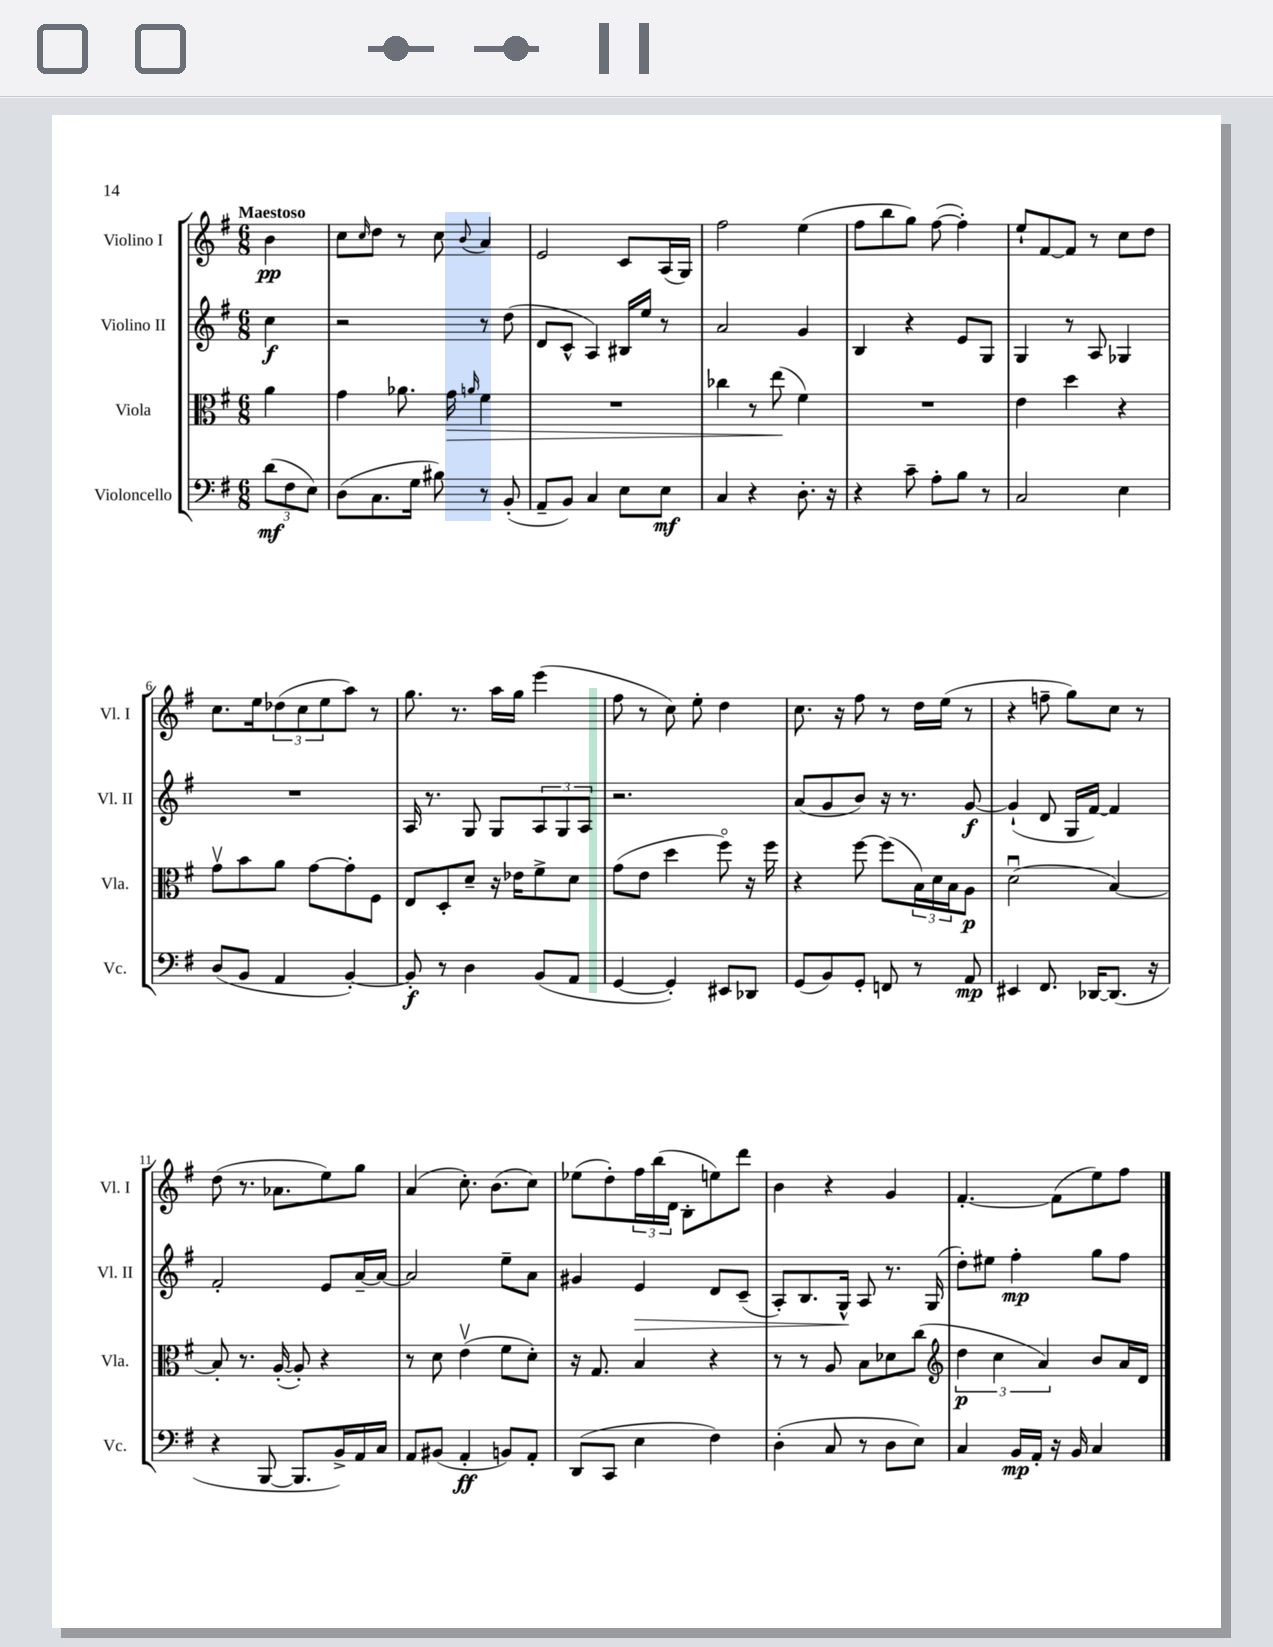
<<
\new StaffGroup <<
\new Staff = "s0" \with { instrumentName = "Violino I" shortInstrumentName = "Vl. I" } {
    \clef treble \key g \major \numericTimeSignature \time 6/8 \partial 4 \tempo "Maestoso"
    b'4\pp |
    c''8 \grace { c''16 } d''8 r8 c''8 \appoggiatura { b'8 } a'4 |
    e'2 c'8 a16( g16) |
    fis''2 e''4( |
    fis''8 b''8 g''8) fis''8~( fis''4-.) |
    e''8-! fis'8~ fis'8 r8 c''8 d''8 |
    c''8. e''16 \tuplet 3/2 { des''8( c''8 e''8 } a''8) r8 |
    g''8. r8. a''16 g''16 e'''4( |
    fis''8 r8 c''8) e''8-. d''4 |
    c''8. r16 fis''8 r8 d''16 e''16( r8 |
    r4 f''8-- g''8) c''8 r8 |
    d''8( r8. aes'8. e''8) g''8 |
    a'4( c''8.-.) b'8.( c''8) |
    ees''8( d''8-.) \tuplet 3/2 { fis''16 b''16( d'16 } b8-. e''8) d'''8 |
    b'4 r4 g'4 |
    fis'4.~-. fis'8( e''8) fis''8 \bar "|." |
}
\new Staff = "s1" \with { instrumentName = "Violino II" shortInstrumentName = "Vl. II" } {
    \clef treble \key g \major \numericTimeSignature \time 6/8 \partial 4
    c''4\f |
    r2 r8 d''8( |
    d'8 c'8-^ a4) bis16 e''16 r8 |
    a'2 g'4 |
    b4 r4 e'8 g8 |
    g4 r8 a8 ges4 |
    R2. |
    a16 r8. g8 g8 \tuplet 3/2 { a8 g8 a8 } |
    r2. |
    a'8( g'8 b'8) r16 r8. g'8~\f |
    g'4-!( d'8 g16 fis'16~) fis'4 |
    fis'2-. e'8 a'16~-- a'16~ |
    a'2 e''8-- a'8 |
    gis'4 e'4\> d'8 c'8--( |
    a8-.) b8. g16-^\! a8 r8. g16( |
    d''8-.) eis''8 fis''4-.\mp g''8 fis''8 \bar "|." |
}
\new Staff = "s2" \with { instrumentName = "Viola" shortInstrumentName = "Vla." } {
    \clef alto \key g \major \numericTimeSignature \time 6/8 \partial 4
    a'4 |
    g'4 aes'8. g'16\> \grace { a'16 } fis'4 |
    R2. |
    ces''4 r8 e''8\!( fis'4) |
    R2. |
    e'4 d''4 r4 |
    g'8\upbow b'8 a'8 g'8~ g'8-. fis8 |
    e8 d8-. d'8-- r16 ees'16 fis'8-> d'8 |
    g'8( e'8 d''4 fis''8\flageolet) r16 fis''16 |
    r4 fis''8~ fis''8( \tuplet 3/2 { b16) d'16 b16 } a8\p |
    d'2\downbow( b4~) |
    b8-. r8. a16~-.( a8-.) r4 |
    r8 d'8 e'4\upbow( fis'8 d'8-.) |
    r16 g8. b4 r4 |
    r8 r8 a8 b8 des'8 c''8( |
    \clef treble \tuplet 3/2 { d''4\p c''4 a'4) } b'8 a'16 d'16 \bar "|." |
}
\new Staff = "s3" \with { instrumentName = "Violoncello" shortInstrumentName = "Vc." } {
    \clef bass \key g \major \numericTimeSignature \time 6/8 \partial 4
    \tuplet 3/2 { d'8\mf( fis8 e8) } |
    d8( c8. g16 bis8) r8 b,8-.( |
    a,8-- b,8) c4 e8 e8\mf |
    c4 r4 d8.-. r16 |
    r4 c'8-- a8-. b8 r8 |
    c2 e4 |
    d8( b,8 a,4 b,4~-.) |
    b,8-.\f r8 d4 b,8( a,8 |
    g,4~ g,4-.) eis,8 des,8 |
    g,8( b,8) g,8-. f,8 r8 a,8\mp |
    eis,4 fis,8. des,16~ des,8.( r16 |
    r4 b,,8~ b,,8. b,16->) a,16 c16 |
    a,8 bis,8( a,4-.\ff b,8) a,8-. |
    d,8( c,8 e4 fis4) |
    d4-.( c8 r8 d8 e8) |
    c4 b,16\mp a,16-. r16 b,16 c4 \bar "|." |
}
>>
>>
